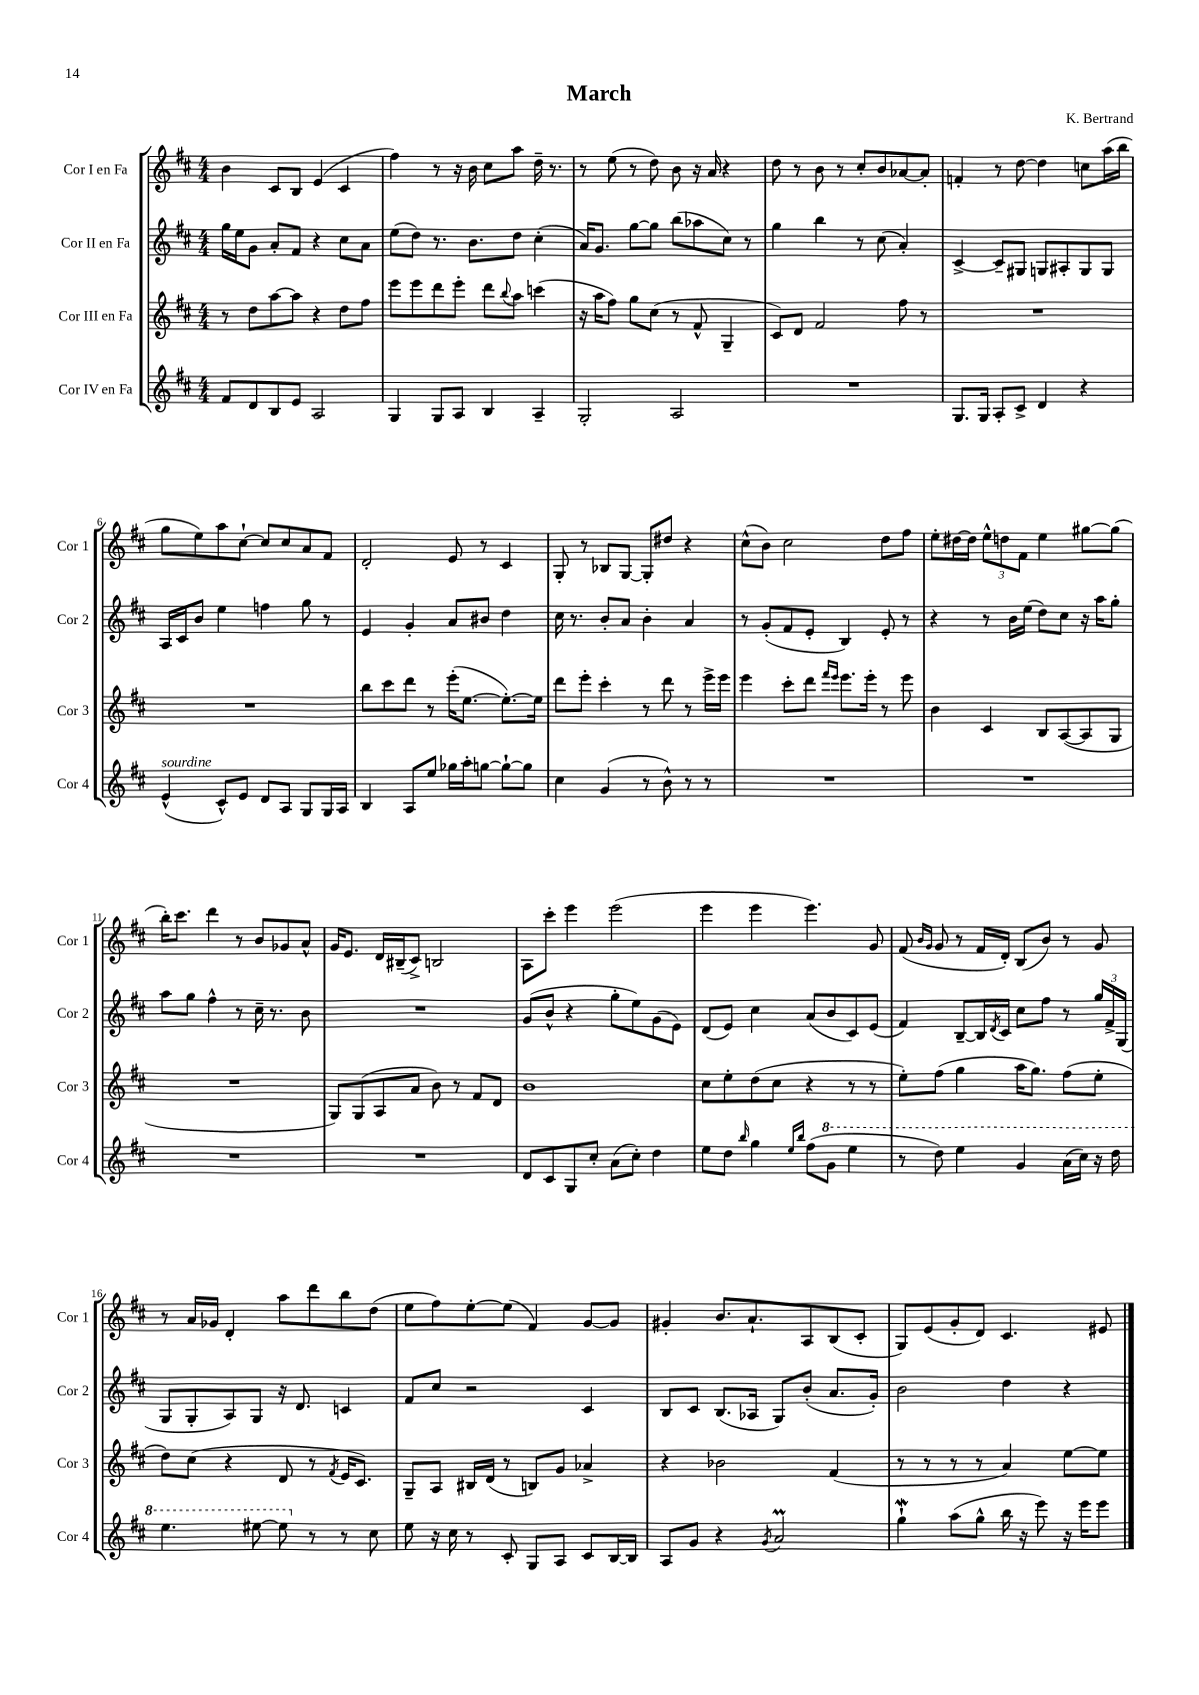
\header { title = "March" composer = "K. Bertrand" }
<<
\new StaffGroup <<
\new Staff = "s0" \with { instrumentName = "Cor I en Fa" shortInstrumentName = "Cor 1" } {
    \clef treble \key d \major \numericTimeSignature \time 4/4
    b'4 cis'8 b8 e'4( cis'4 |
    fis''4) r8 r16 b'16 cis''8 a''8 d''16-- r8. |
    r8 e''8( r8 d''8) b'8 r16 a'16 r4 |
    d''8 r8 b'8 r8 cis''8-. b'8 aes'8~ aes'8-. |
    f'4-. r8 d''8~ d''4 c''8 a''16( b''16 |
    g''8 e''8) a''8 cis''8~-! cis''8 cis''8 a'8 fis'8 |
    d'2-. e'8 r8 cis'4 |
    g8-. r8 bes8 g8~ g8-. dis''8 r4 |
    cis''8-^( b'8) cis''2 d''8 fis''8 |
    e''8-. dis''16~ dis''16 \tuplet 3/2 { e''8-^ d''8 fis'8 } e''4 gis''8~ gis''8( |
    b''16-.) cis'''8. d'''4 r8 b'8 ges'8 a'8-^ |
    g'16 e'8. d'16 bis16--( cis'8->) b2 |
    a8 cis'''8-. e'''4 e'''2( |
    e'''4 e'''4 e'''4.) g'8 |
    fis'8( \grace { b'16 g'16 } g'8 r8 fis'16 d'16-.) b8( b'8) r8 g'8 |
    r8 a'16 ges'16 d'4-. a''8 d'''8 b''8 d''8( |
    e''8 fis''8) e''8~-. e''8( fis'4) g'8~ g'8 |
    gis'4-. b'8. a'8.-! a8 b8( cis'8-. |
    g8) e'8( g'8-. d'8) cis'4. eis'8 \bar "|." |
}
\new Staff = "s1" \with { instrumentName = "Cor II en Fa" shortInstrumentName = "Cor 2" } {
    \clef treble \key d \major \numericTimeSignature \time 4/4
    g''16 e''16 g'8 a'8-. fis'8 r4 cis''8 a'8 |
    e''8( d''8) r8. b'8. d''8 cis''4-.( |
    a'16) g'8. g''8~ g''8 b''8( aes''8 cis''8) r8 |
    g''4 b''4 r8 cis''8( a'4-.) |
    cis'4~-> cis'8-- gis8 g8 ais8-. g8 g8 |
    a16 cis'16 b'8 e''4 f''4 g''8 r8 |
    e'4 g'4-. a'8 bis'8 d''4 |
    cis''16 r8. b'8-. a'8 b'4-. a'4 |
    r8 g'8-.( fis'8 e'8-. b4) e'8-. r8 |
    r4 r8 b'16 e''16( d''8) cis''8 r16 a''16 g''8-. |
    a''8 g''8 fis''4-^ r8 cis''16-- r8. b'8 |
    R1 |
    g'8( b'8-^ r4 g''8-. e''8) g'8( e'8) |
    d'8( e'8) cis''4 a'8( b'8 cis'8) e'8( |
    fis'4) b8~-- b16 \acciaccatura { d'8 } cis'16 cis''8 fis''8 r8 \tuplet 3/2 { g''16 fis'16-> g16( } |
    g8 g8-. a8) g8 r16 d'8. c'4 |
    fis'8 cis''8 r2 cis'4 |
    b8 cis'8 b8.( aes16 g8) b'8-.( a'8. g'16-.) |
    b'2 d''4 r4 \bar "|." |
}
\new Staff = "s2" \with { instrumentName = "Cor III en Fa" shortInstrumentName = "Cor 3" } {
    \clef treble \key d \major \numericTimeSignature \time 4/4
    r8 d''8 a''8~ a''8 r4 d''8 fis''8 |
    e'''8 e'''8 d'''8 e'''8-. d'''8 \appoggiatura { b''8 } a''8 c'''4( |
    r16 a''16 fis''8) g''8 cis''8( r8 fis'8-^ g4-- |
    cis'8) d'8 fis'2 fis''8 r8 |
    R1 |
    R1 |
    b''8 cis'''8 d'''8 r8 e'''16-.( e''8.~ e''8.~-.) e''16 |
    d'''8 e'''8-. cis'''4-. r8 d'''8 r8 e'''16-> e'''16 |
    e'''4 cis'''8-. d'''8 \grace { fis'''16 e'''16 } e'''8. e'''16-. r8 e'''8 |
    b'4 cis'4 b8 a8~( a8 g8 |
    R1 |
    g8) g8( a8 a'8 b'8) r8 fis'8 d'8 |
    b'1 |
    cis''8 e''8-. d''8( cis''8 r4 r8 r8 |
    e''8-.) fis''8( g''4 a''16 g''8.) fis''8( e''8-. |
    d''8) cis''8( r4 d'8 r8 \acciaccatura { fis'8 } e'16 cis'8.) |
    g8-- a8 bis16 d'16( r8 b8) g'8 aes'4-> |
    r4 bes'2 fis'4( |
    r8 r8 r8 r8 a'4) e''8~ e''8 \bar "|." |
}
\new Staff = "s3" \with { instrumentName = "Cor IV en Fa" shortInstrumentName = "Cor 4" } {
    \clef treble \key d \major \numericTimeSignature \time 4/4
    fis'8 d'8 b8 e'8 a2 |
    g4 g8 a8 b4 a4-- |
    g2-. a2 |
    R1 |
    g8. g16 a8-. cis'8-> d'4 r4 |
    e'4-^^\markup { \italic "sourdine" }( cis'8-^) e'8 d'8 a8 g8 g16 a16 |
    b4 a8 e''8 ges''16 a''16-. g''8~ g''8~-! g''8 |
    cis''4 g'4( r8 b'8-^) r8 r8 |
    R1 |
    R1 |
    R1 |
    R1 |
    d'8 cis'8 g8 cis''8-. a'8( cis''8-.) d''4 |
    e''8 d''8 \grace { b''16 } g''4 \grace { e''16 b''16 } fis''8( \ottava #1 g''8 e'''4 |
    r8 d'''8) e'''4 g''4 a''16( cis'''16) r16 d'''16 |
    e'''4. eis'''8~ eis'''8 \ottava #0 r8 r8 cis''8 |
    e''8 r16 cis''16 r8 cis'8-. g8 a8 cis'8 b16~ b16 |
    a8 g'8 r4 \acciaccatura { g'8 } a'2\prall |
    g''4-!\mordent a''8( g''8-^ b''16 r16 e'''8) r16 e'''16 e'''8 \bar "|." |
}
>>
>>
